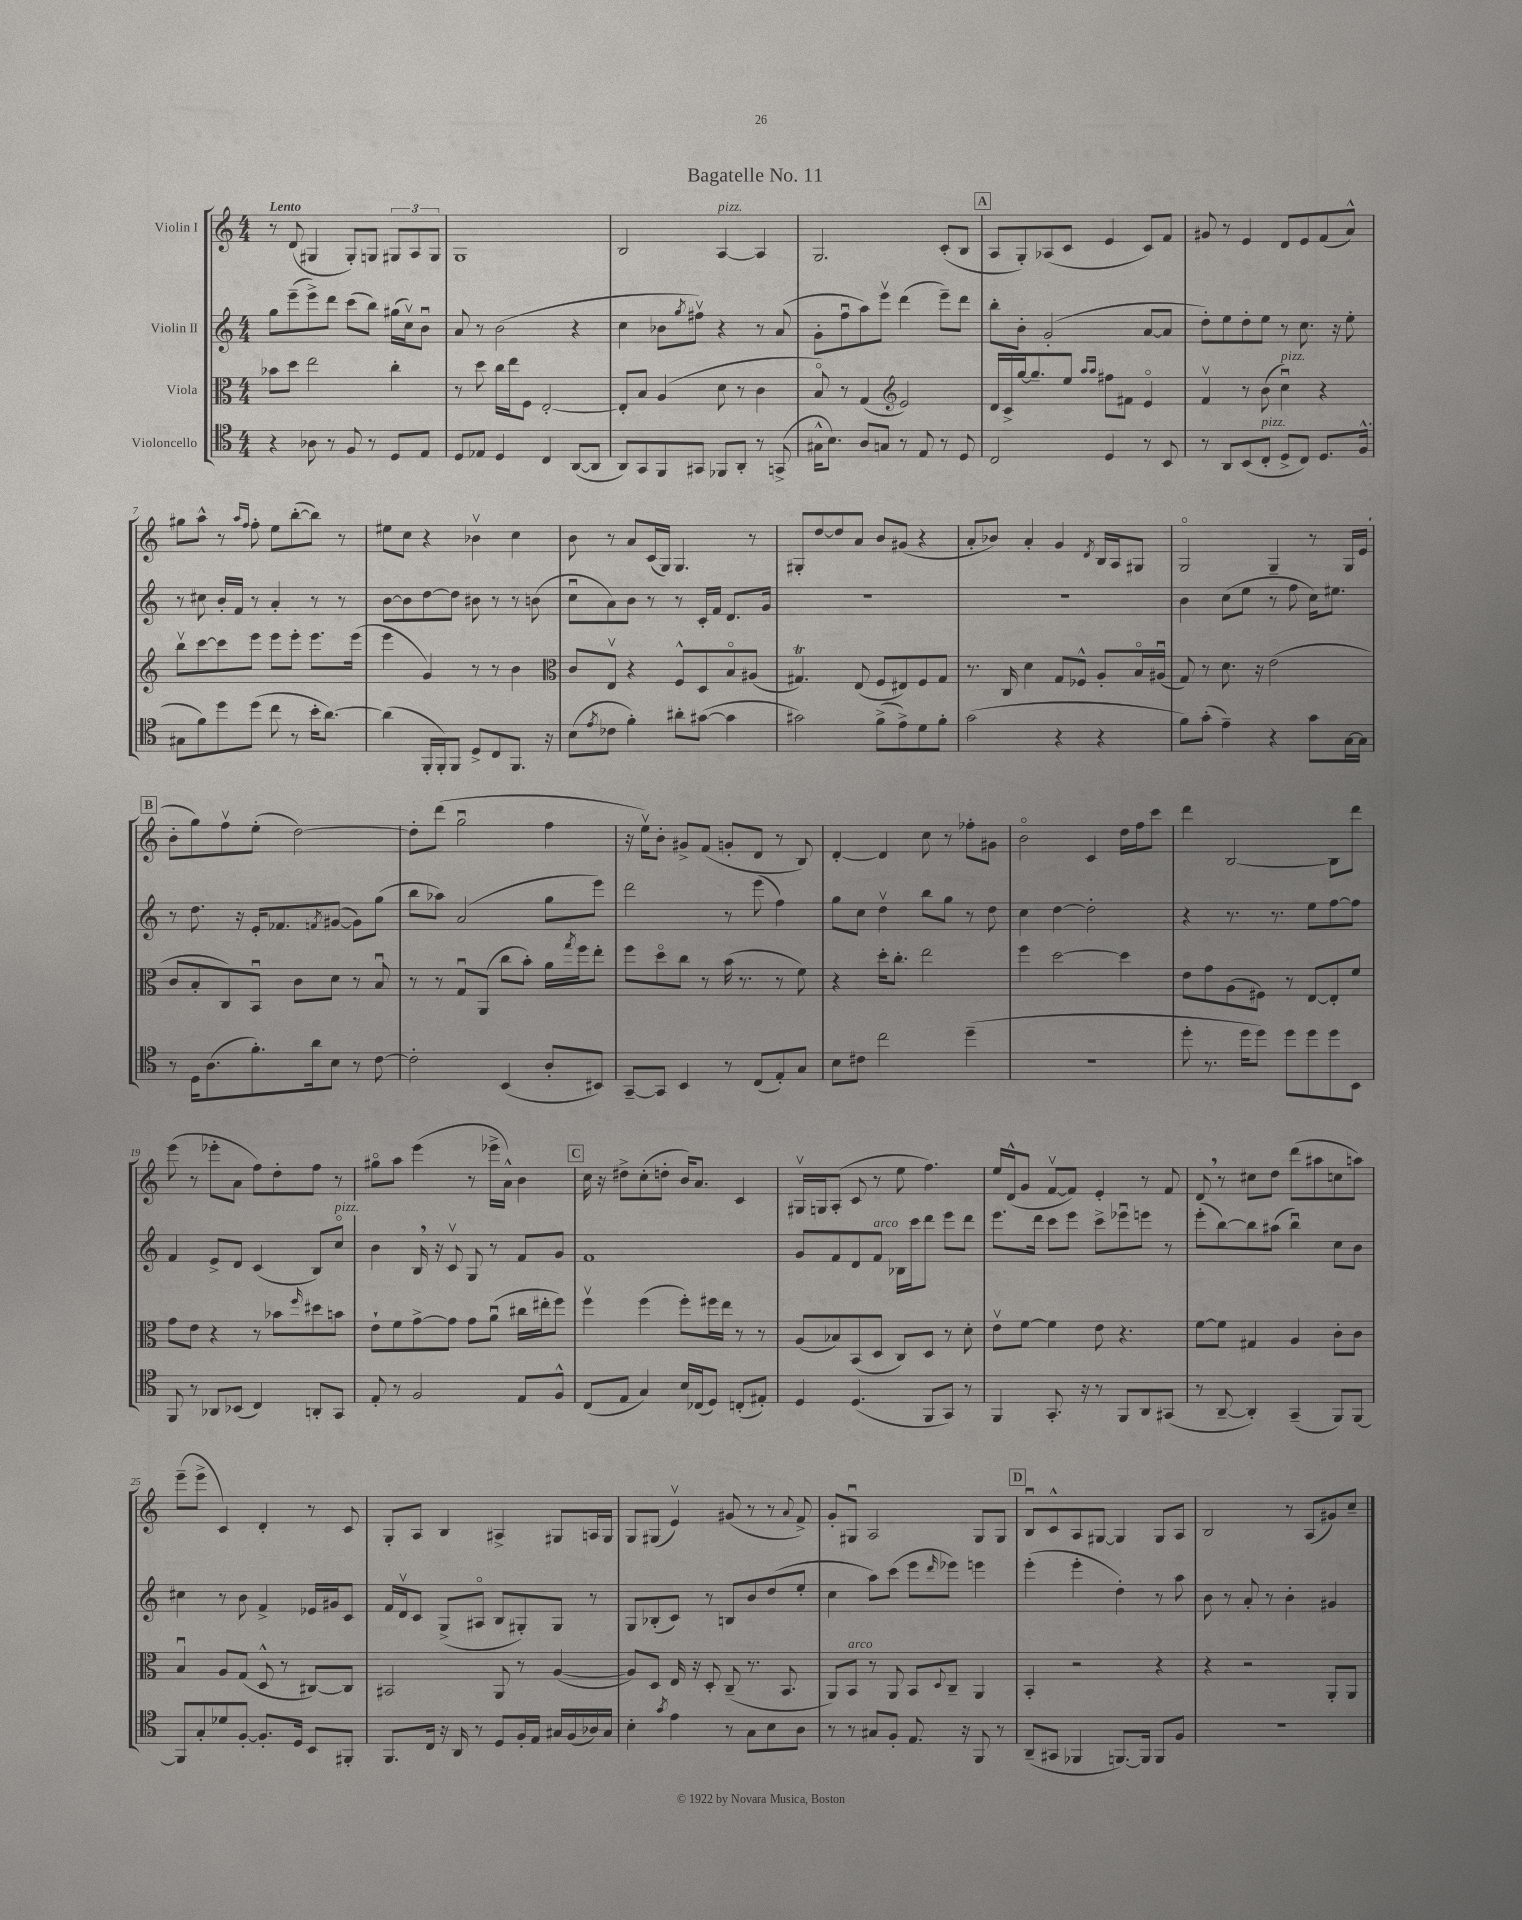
\header { title = "Bagatelle No. 11" }
<<
\new StaffGroup <<
\new Staff = "s0" \with { instrumentName = "Violin I" } {
    \clef treble \key c \major \numericTimeSignature \time 4/4 \tempo "Lento"
    r8 d'8( gis4 gis8-.) g8 \tuplet 3/2 { gis8 a8 gis8 } |
    g1 |
    b2 a4~^\markup { \italic "pizz." } a4 |
    g2. c'8-.( b8 |
    \mark \markup { \box "A" } a8 g8-.) aes8( c'8 e'4 c'8) f'8 |
    gis'8 r8 e'4 d'8 e'8 f'8( a'8-^) |
    gis''8 a''8-^ r8 \grace { a''16 f''16 } f''8-. e''8 b''8~-.( b''8) r8 |
    eis''8 c''8 r4 bes'4\upbow c''4 |
    b'8 r8 a'8 c'16( g16) g4. r8 |
    gis8-. d''8~ d''8 a'8 b'8 gis'8( r4 |
    a'8-. bes'8) a'4-. g'4 \acciaccatura { d'8 } b16 a16 gis8 |
    g2\flageolet g4-- r8 g16 e'16( |
    \mark \markup { \box "B" } b'8-. g''8) f''8\upbow e''8-.( d''2~) |
    d''8-. d'''8( g''2\downbow f''4 |
    r16 e''16\upbow) b'8-. gis'8-> f'8( g'8-. d'8 r8 b8) |
    d'4~-. d'4 c''8 r8 fes''8-. gis'8 |
    b'2\flageolet c'4 d''16 f''16 c'''8 |
    d'''4 b2~ b8 d'''8 |
    e'''8( r8 ees'''8-. a'8 f''8) d''8-. f''8 r8 |
    gis''8\flageolet a''8 e'''4( r8 ees'''16-> a'16-^) b'4 |
    \mark \markup { \box "C" } c''16 r16 dis''8-> c''8-.( d''8-. b'16) a'8. c'4 |
    gis16\upbow g16 a8-.( c'8 r8 e''8 f''4.) |
    e''16 d'16-^( g'8 f'8~\upbow f'8) e'4-. r8 f'8 |
    d'8 \breathe r8 cis''8 d''8 d'''8( ais''8 c''8 a''8) |
    e'''8--( e'''8-> c'4) d'4-. r8 c'8 |
    g8-. a8 b4 ais4-> gis8 a16 gis16 |
    g8 gis8( e'4\upbow) gis'8( r8 r8 \appoggiatura { a'8 } f'8->) |
    g'8-. gis8\downbow a2 gis8 gis8 |
    \mark \markup { \box "D" } b8\downbow c'8-^ a8 gis8~ gis4 gis8 a8 |
    b2 r8 a8( gis'8) c''8-- \bar "|." |
}
\new Staff = "s1" \with { instrumentName = "Violin II" } {
    \clef treble \key c \major \numericTimeSignature \time 4/4
    g''8 e'''8--( e'''8->) d'''8 c'''8( b''8) gis''16( c''16\upbow) b'8\downbow |
    a'8 r8 b'2( r4 |
    c''4 bes'8 \acciaccatura { g''8 } fis''8\upbow) r4 r8 a'8( |
    g'8-. f''8\downbow a''8) e'''8\upbow d'''4( e'''8--) d'''8 |
    \mark \markup { \box "A" } b''8-. b'8-. g'2-.( a'8~ a'8 |
    d''8-.) e''8 d''8-. e''8 r8 c''8. r16 e''8-. |
    r8 cis''8 b'16-. f'16 r8 a'4-. r8 r8 |
    b'8~ b'8 d''8~ d''8 bis'8 r8 r8 b'8( |
    c''8\downbow a'8) b'8 r8 r8 c'16-. f'16 d'8. g'16 |
    R1 |
    r1 |
    b'4 c''8( e''8 r8 f''8 c''16) eis''8. |
    \mark \markup { \box "B" } r8 d''8. r16 e'16-. fes'8. \acciaccatura { f'8 } gis'8~( gis'8) g''8( |
    b''8 aes''8) a'2( g''8 e'''8) |
    d'''2 r8 e'''8( f''4) |
    g''8 c''8 d''4\upbow b''8 g''8 r8 d''8 |
    c''4 d''4~ d''2-. |
    r4 r8. r8. e''8 f''8~ f''8 |
    f'4 e'8-> d'8 c'4( b8) c''8\flageolet^\markup { \italic "pizz." } |
    b'4 b16 \breathe r16 c'8\upbow g8 r8 f'8 g'8 |
    \mark \markup { \box "C" } f'1 |
    g'8 f'8 d'8 f'8^\markup { \italic "arco" } bes16 c'''16 d'''8 e'''8 d'''8 |
    e'''8. d'''16 c'''8 e'''8 c'''8-> ees'''8\downbow e'''8 r8 |
    e'''8-.( b''8~) b''8 ais''8( b''4\downbow) c''8 b'8 |
    cis''4 r8 b'8 f'4-> ees'16 gis'16 c'8 |
    f'16 d'16\upbow c'8 g8->( ais8\flageolet b8 gis8-.) gis8 r8 |
    g8 bes8-.( c'8) r8 b8 b'8 d''8( e''8-. |
    c''4 a''8) c'''8( e'''8 \grace { d'''16 } ees'''8) e'''4 |
    \mark \markup { \box "D" } e'''4-.( e'''4-. d''4-.) r8 a''8 |
    b'8 r8 a'8-. r8 b'4-. gis'4 \bar "|." |
}
\new Staff = "s2" \with { instrumentName = "Viola" } {
    \clef alto \key c \major \numericTimeSignature \time 4/4
    bes'8 d''8 e''2 c''4-. |
    r8 d''8 c''16 e''16 f8 e2~-. |
    e8-. b8 a4( d'8 r8 c'4 |
    b8\flageolet) r8 g4( \clef treble e'2) |
    \mark \markup { \box "A" } d'16 c'16-> g''16~ g''8.-- e''8 \grace { a''16 a''16 } fis''8 fis'8 e'4\flageolet |
    f'4\upbow r8 b'8( c''4\downbow^\markup { \italic "pizz." }) r4 |
    b''8\upbow c'''8~ c'''8 e'''8 e'''8 e'''8-. e'''8. e'''16( |
    e'''4 g'4) r8 r8 b'4 |
    \clef alto c'8 e8\upbow r4 f8-^ d8 b8\flageolet ais8( |
    gis4.\trill) e8( f8 eis8) f8 gis8 |
    r8. c16 d'4 g8 fes8-^ a8-. b16\flageolet ais16\downbow( |
    g8) r8 d'8. r16 e'2( |
    \mark \markup { \box "B" } c'8 b8-. c8) b,8\downbow c'8 d'8 r8 b8\downbow |
    r8 r8 g8\downbow a,8( c''8 b'8-.) a'16 \acciaccatura { g''8 } f''16 e''8-. |
    f''8 d''8\flageolet c''8 r8 b'16( r8. r8 f'8) |
    r4 d''16-. c''8.-. e''2 |
    f''4 d''2~ d''4 |
    e'8 g'8 a8( fis8) r8 e8~ e8-. f'8 |
    g'8 e'8 r4 r8 bes'8 \grace { f''16 } dis''8 b'8 |
    e'8-! f'8 g'8~-> g'8 g'8 a'8\downbow( cis''16 eis''16-. f''8) |
    \mark \markup { \box "C" } f''4\upbow f''4( f''8-.) fis''16 e''16 r8 r8 |
    a8( bes8) b,8( d8 c8) d8 r8 d'8-. |
    e'8\upbow f'8~ f'4 e'8 r4. |
    f'8~ f'8 gis4 a4 c'8-. c'8 |
    b4\downbow a8 g8( d8-^ r8 cis8~) cis8 |
    bis,2 a,8 r8 a4~( |
    a8) d8 e16 r16 d8-. c8--( r8. b,8. |
    a,8) b,8^\markup { \italic "arco" } r8 a,8 b,8 \appoggiatura { d8 } c8-- a,4 |
    \mark \markup { \box "D" } b,4-. r2 r4 |
    r4 r2 a,8-. a,8 \bar "|." |
}
\new Staff = "s3" \with { instrumentName = "Violoncello" } {
    \clef tenor \key c \major \numericTimeSignature \time 4/4
    r4 aes8 r8 f8 r8 d8 e8 |
    d8 ees8 d4 c4 a,8~( a,8 |
    a,8) g,8 f,8 gis,8 fes,8 a,8-. r8 g,8->( |
    gis16-^ b8.) a8 g8 r8 e8 r8 d8 |
    \mark \markup { \box "A" } c2 d4 r8 b,8 |
    r8 a,8 b,8( c8-.^\markup { \italic "pizz." } d8-> c8) d8. f16-^( |
    gis8 f'8) d''8 d''8( c''8 r8 b'16-. a'8.~) |
    a'4( f,16-. f,16-.) f,8 d8-> c8 f,8. r16 |
    b8( \acciaccatura { e'8 } ces'8 f'4-.) ais'8-. gis'8~( gis'4 |
    gis'2) f'8->( e'8->) d'8 f'8-. |
    g'2( r4 r4 |
    f'8) g'8-.( e'4--) r4 g'8 g16~ g16 |
    \mark \markup { \box "B" } r8 d16 a8.( f'8.-.) a'16 b8 r8 c'8~ |
    c'2-. b,4( a8-. bis,8) |
    g,8~-- g,8 b,4 r8 c8( e8-.) g8 |
    b8 cis'8 c''2 d''4--( |
    R1 |
    d''8-. r8. d''16 d''8) d''8 d''8 d''8 b,8 |
    f,8 r8 aes,8 bes,8( c4) a,8-. g,8 |
    e8-. r8 f2 e8 f8-^ |
    \mark \markup { \box "C" } c8( e8 g4) b16 ces16( d8) c8-.( eis8-.) |
    d4 d4.( f,8 g,8) r8 |
    f,4 g,8.-. r16 r8 f,8 a,8 gis,8( |
    r8 a,8~-- a,4-.) g,4--( f,8) f,8~ |
    f,8 g8-. des'8 f8~-. f8.-. d16 b,8 fis,8-. |
    f,8. c16 r16 a,16 r8 d8 f16-. e16 gis16 f16( aes16) gis16 |
    b4-. \acciaccatura { g'8 } e'4 r8 g8 b8 a8 |
    r8 r8 gis8 f8-. e8. r16 f,8 r8 |
    \mark \markup { \box "D" } a,8--( gis,8 fes,4 f,8.~) f,16 f,8 f8 |
    R1 \bar "|." |
}
>>
>>
